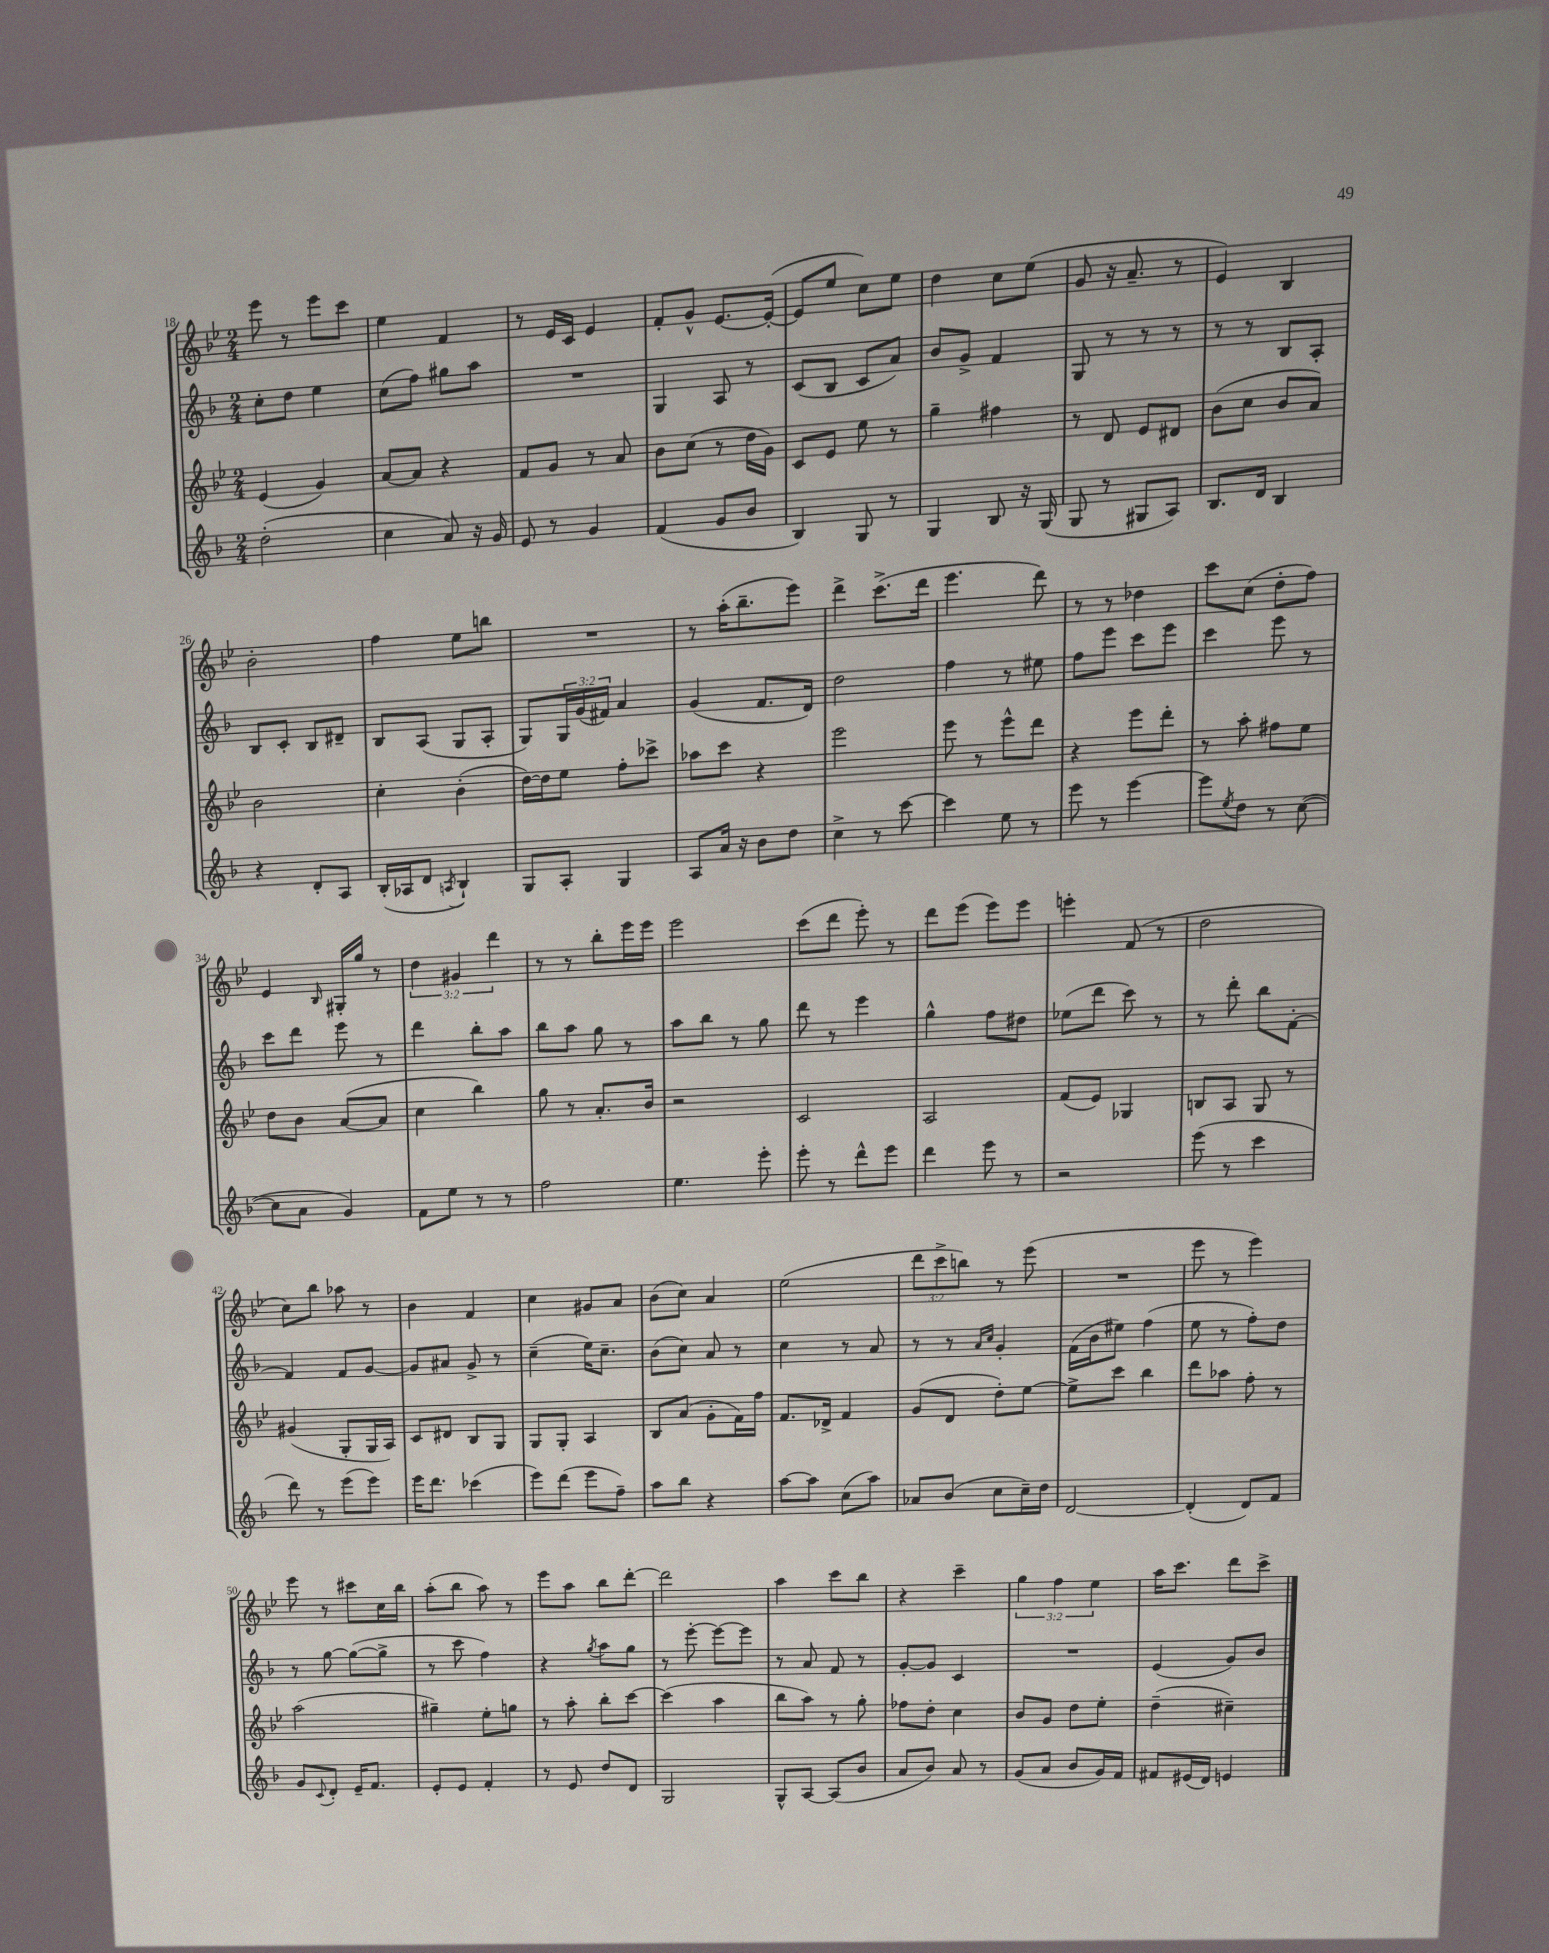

**kern	**kern	**kern	**kern
*staff4	*staff3	*staff2	*staff1
*clefG2	*clefG2	*clefG2	*clefG2
*k[b-]	*k[b-e-]	*k[b-]	*k[b-e-]
*M2/4	*M2/4	*M2/4	*M2/4
(2dd'	(4e-	8cc'	8eee-
.	.	8dd	8r
.	4g)	4ee	8eee-
.	.	.	8ccc
=	=	=	=
4cc	[8a	(8cc	4ee-
.	8a]	8ff)	.
8a)	4r	8gg#	4f
16r	.	8aa	.
16g	.	.	.
=	=	=	=
8e	8f	2r	8r
8r	8g	.	16e-
.	.	.	16c
4g	8r	.	4e-
.	8a	.	.
=	=	=	=
(4f	8b-	4G	8f'
.	(8cc	.	8g^^
8g	8r	8A	[8.e-
8b-	16dd	8r	.
.	16g)	.	(16e-'_
=	=	=	=
4B-)	8c	(8c	8e-]
.	8e-	8B-	8ee-
8G	8ee-	8c	8cc)
8r	8r	8a)	8ee-
=	=	=	=
4G	4gg~	8b-	4dd
.	.	8g^	.
8B-	4ff#	4f	8cc
16r	.	.	(8ee-
(16G	.	.	.
=	=	=	=
8G	8r	8G	8g
8r	8d	8r	16r
.	.	.	8.a~
8G#	8e-	8r	.
8A)	8d#	8r	8r
=	=	=	=
8.B-	(8b-	8r	4e-)
.	8cc	8r	.
16d	.	.	.
4B-	8b-	8B-	4B-
.	8a)	8A'	.
=	=	=	=
4r	2b-	8B-	2b-'
.	.	8c'	.
8d'	.	8B-	.
8A	.	8d#~	.
=	=	=	=
(16B-'	4cc'	8B-	4ff
16A-	.	.	.
8d	.	(8A	.
8qA	.	.	.
4B-`)	(4b-'	8G	8ee-
.	.	8A'	8bb
=	=	=	=
8G	[16dd)	8G)	2r
.	16dd]	.	.
8A'	8ee-	24G	.
.	.	(24g	.
.	.	24f#)	.
4G	8ff'	4a	.
.	8ccc-^	.	.
=	=	=	=
8A	8aa-	(4g	8r
16a	8ccc	.	(16aa'
16r	.	.	8.bb-~
8b-	4r	8.f	.
8dd	.	.	8eee-)
.	.	16d)	.
=	=	=	=
4cc^	2eee-	2dd	4ddd^
8r	.	.	(8.ccc^
[8ccc	.	.	.
.	.	.	16ddd
=	=	=	=
4ccc]	8eee-	4ff	4.eee-
.	8r	.	.
8ee	8eee-^^	8r	.
8r	8ddd	8ee#	8ddd)
=	=	=	=
8eee	4r	8ff	8r
8r	.	8eee	8r
[4eee	8eee-	8ccc	4dd-
.	8ddd'	8eee	.
=	=	=	=
8eee]	8r	4ccc	8ccc
8qee	.	.	.
8dd	8aa'	.	(8cc
8r	8ff#	8eee	8dd'
([8cc	8ee-	8r	8ff)
=	=	=	=
8cc]	8dd	8ccc	4e-
8a	8b-	8ddd	.
.	.	.	16qqB-
4g)	([8a	8eee	16G#'
.	.	.	16gg
.	8a]	8r	8r
=	=	=	=
8f	4cc	4ddd	6dd
8ee	.	.	.
.	.	.	6g#
8r	4bb-)	8bb-'	.
.	.	.	6ddd
8r	.	8aa	.
=	=	=	=
2ff	8gg	8bb-	8r
.	8r	8aa	8r
.	8.a'	8gg	8bb-'
.	.	8r	16eee-
.	16b-	.	16eee-
=	=	=	=
4.ee	2r	8aa	2eee-
.	.	8bb-	.
.	.	8r	.
8eee'	.	8gg	.
=	=	=	=
8eee'	2c	8ddd	(8ccc
8r	.	8r	8ddd
8ddd^^	.	4eee	8eee-')
8eee	.	.	8r
=	=	=	=
4ddd	2A	4gg^^	8ddd
.	.	.	(8eee-
8eee	.	8ff	8eee-)
8r	.	8dd#	8eee-
=	=	=	=
2r	(8f	(8ee-	4eee'
.	8e-)	8ddd	.
.	4G-	8ccc)	(8f
.	.	8r	8r
=	=	=	=
(8eee	8B	8r	2dd
8r	8A	8ddd'	.
4ccc	8G	8bb-	.
.	8r	[8f'	.
=	=	=	=
8ddd)	(4g#	4f]	8cc)
8r	.	.	8bb-
(8eee	8G'	8f	8aa-
8eee)	16G	[8g	8r
.	16A)	.	.
=	=	=	=
16eee	8c	8g]	4b-
8.ddd	.	.	.
.	8d#	8a#	.
(4ccc-	8B-	8g^	4f
.	8G	8r	.
=	=	=	=
8eee)	8G	(4cc~	4cc
(8ddd	8G'	.	.
8eee	4A	16ee)	8g#
.	.	8.cc~	.
8ff~)	.	.	8a
=	=	=	=
8aa	8B-	(8b-	(8b-
8bb-	(8a	8cc)	8cc)
4r	8g'	8a	4a
.	16f)	8r	.
.	16ff	.	.
=	=	=	=
[8aa	8.f	4cc	(2ee-
8aa]	.	.	.
.	16d-^	.	.
(8cc	4f	8r	.
8aa)	.	8a	.
=	=	=	=
8a-	(8g	8r	12ddd
.	.	.	12ccc^
(8b-	8d	8r	.
.	.	.	12bb)
.	.	16qqa	.
.	.	16qqcc	.
8cc	8dd')	4g'	8r
16cc~)	[8ee-	.	(8eee-
16dd	.	.	.
=	=	=	=
[2d	8ee-^]	(16f	2r
.	.	16b-	.
.	8ccc	8ee#)	.
.	4bb-	(4ff	.
=	=	=	=
(4d']	8ddd	8ee	8eee-
.	8aa-	8r	8r
8d)	8ff'	8ff')	4eee-)
8f	8r	8dd	.
=	=	=	=
8g	(2aa	8r	8eee-
8qqc	.	.	.
8d'	.	[8gg	8r
16e~	.	(8gg_	8ccc#
8.f	.	.	.
.	.	8gg^]	16cc
.	.	.	16bb-
=	=	=	=
8e'	4gg#~)	8r	(8aa'
8e	.	8ccc	8bb-
4f'	8ee-'	4ff)	8aa)
.	8gg	.	8r
=	=	=	=
8r	8r	4r	8eee-
8e	8aa'	.	8aa
.	.	8qgg	.
8dd	8bb-'	8aa	8bb-
8d	[8ccc	8gg	[8ddd'
=	=	=	=
2G	(4ccc]	8r	2ddd]
.	.	[8eee'	.
.	4aa	8eee_	.
.	.	8eee]	.
=	=	=	=
8G^^	8bb-	8r	4aa
[8A	8aa)	8a	.
(8A]	8r	8f	8ccc
8b-	8gg'	8r	8bb-
=	=	=	=
8a	8ff-	[8g'	4r
8b-)	8dd'	8g]	.
8a	4cc	4c	4ccc~
8r	.	.	.
=	=	=	=
(8g	8b-	2r	6gg
8a	8g	.	.
.	.	.	6ff
8b-	8dd	.	.
.	.	.	6ee-
16g)	8ee-'	.	.
16f	.	.	.
=	=	=	=
8f#	(4dd~	(4e	16aa
.	.	.	8.ccc
(16e#	.	.	.
16d)	.	.	.
4e	4cc#~)	8g)	8ddd
.	.	8b-	8ccc^
==	==	==	==
*-	*-	*-	*-
